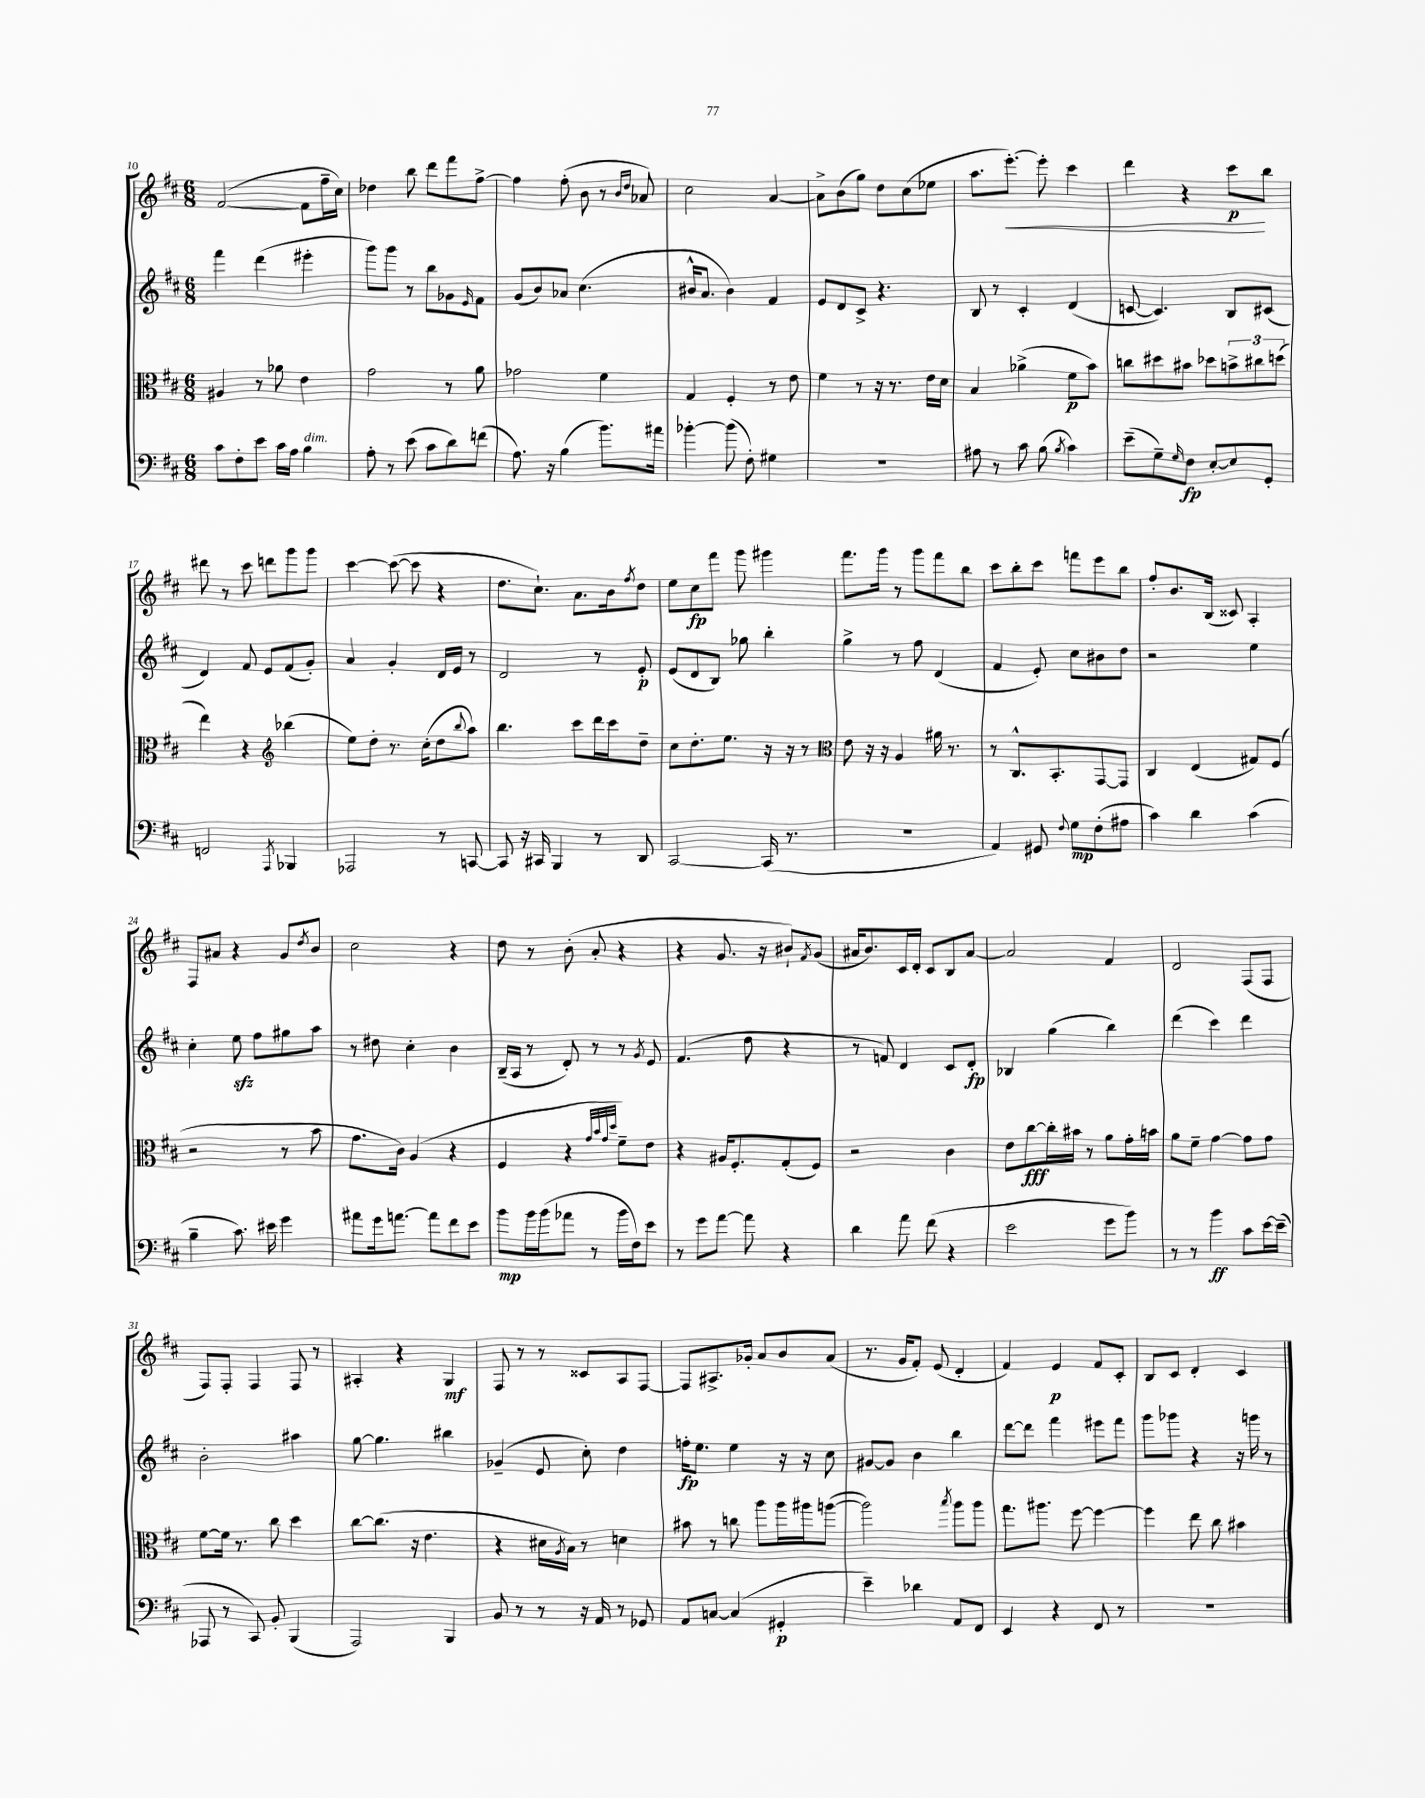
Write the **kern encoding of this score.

**kern	**kern	**kern	**kern
*staff4	*staff3	*staff2	*staff1
*clefF4	*clefC3	*clefG2	*clefG2
*k[f#c#]	*k[f#c#]	*k[f#c#]	*k[f#c#]
*M6/8	*M6/8	*M6/8	*M6/8
8c#	4A#	4fff#	([2f#
8F#'	.	.	.
8e	8r	(4ddd	.
16c#	8a-	.	.
16A	.	.	.
4B	4e	4eee#'	8f#]
.	.	.	16ff#~
.	.	.	16cc#)
=	=	=	=
8A'	2g	8ggg)	4dd-
8r	.	8ggg	.
(8e	.	8r	8bb
8c#	.	8bb	8ddd
8d)	8r	8g-	8fff#
.	.	16qqe	.
(8f	8a	8f#	[8ff#^
=	=	=	=
8.A)	2g-	(8g	4ff#]
.	.	8b)	.
16r	.	.	.
(4B	.	8a-	(8ff#'
.	.	(4.cc#	8b
8.b)	4f#	.	8r
.	.	.	16qqb
.	.	.	16qqdd
.	.	.	8a-)
16a#	.	.	.
=	=	=	=
[4b-'	4G	16b#^^	2cc#
.	.	8.a	.
(8b-]	4F#'	4b#)	.
8F#')	.	.	.
4G#	8r	4f#	[4a
.	8e	.	.
=	=	=	=
2.r	4f#	8e	8a^]
.	.	8d	(8b
.	8r	8c#^	8gg)
.	16r	4.r	8dd
.	8.r	.	.
.	.	.	(8cc#
.	16e	.	8ee-
.	16d	.	.
=	=	=	=
8A#	4B	8B	8.aa
8r	.	8r	.
.	.	.	[8.eee')
8c#	(4a-^	4c#'	.
(8B	.	.	8eee']
8qB	.	.	.
4c#)	8f#	(4d	4ccc#
.	8b)	.	.
=	=	=	=
(8e~	8cc	[8c	4ddd
8G~)	8dd#	4.c])	.
16qqG	.	.	.
8F#	8b#	.	4r
[8E'	8dd-	.	.
8E]	12b^	8B	8ccc#
.	12cc#	.	.
8GG'	.	(8c#	8bb
.	(12dd	.	.
=	=	=	=
2FF	4ee)	4d)	8ddd#
.	.	.	8r
.	4r	8f#	8ccc#
.	.	8e	8ddd
*	*clefG2	*	*
8qAAA	.	.	.
4BBB-	(4bb-	(8f#	8ggg
.	.	8g')	8ggg
=	=	=	=
2AAA-	8ee)	4a	[4ccc#
.	8dd'	.	.
.	8.r	4g'	(8ccc#_
.	.	.	8ccc#]
.	(16cc#'	.	.
8r	8dd	16d	4r
.	.	16e	.
.	8qqbb	.	.
[8CC	8aa)	8r	.
=	=	=	=
8CC]	4.bb	2d	8.dd
16r	.	.	.
16CC#	.	.	8.cc#`)
4BBB	.	.	.
.	8ccc#	.	8.a
8r	16ddd	8r	.
.	16ccc#	.	16b
.	.	.	8qff#
8DD	8dd~	8e'	8dd
=	=	=	=
[2CC#	8cc#	(8e	8ee
.	8.dd'	8d	8cc#
.	.	8B)	8fff#
.	8.ee	.	.
.	.	8gg-	8ggg
(16CC#]	16r	4bb'	4ggg#
8.r	16r	.	.
.	8r	.	.
=	=	=	=
*	*clefC3	*	*
2.r	8e	4gg^	8.fff#
.	16r	.	.
.	16r	.	16ggg
.	4A	8r	8r
.	.	8ff#	8ggg
.	16a#	(4d	8fff#
.	8.r	.	.
.	.	.	8bb
=	=	=	=
4AA)	8r	4f#	8ccc#
.	8.C#^^	.	8bb'
8GG#	.	8e')	8ccc#
.	8.BB'	.	.
8qqF#	.	.	.
8G	.	8cc#	8fff
(8F#'	[8GG	8b#	8eee
8A#	8GG]	8dd	8bb
=	=	=	=
4c#)	4C#	2r	8ff#'
.	.	.	8.b
4d	(4E	.	.
.	.	.	(16B
.	.	.	8c##)
(4c#	8G#)	4ee	4A'
.	(8F#	.	.
=	=	=	=
4B~	2r	4cc#'	8F#
.	.	.	8a#
8.c#)	.	8ee	4r
.	.	8ff#	.
16e#	.	.	.
4g	8r	8gg#	8g
.	.	.	8qdd
.	8b	8aa	8b
=	=	=	=
8a#	8.g	8r	2cc#
16g	.	8dd#	.
[8.a	16c#)	.	.
.	(4A	4cc#'	.
8a]	.	.	.
8f#	4r	4b	4r
8e	.	.	.
=	=	=	=
8b	4F#	(16B~	8dd
.	.	16A	.
16b	.	8r	8r
(16b	.	.	.
8a-	4r	8d')	(8b'
8r	.	8r	8a'
.	32qqg	.	.
.	32qqb	.	.
.	32qqg	.	.
.	32qqdd	.	.
16b	8f#~)	8r	4r
16F#)	.	.	.
.	.	8qg	.
8e	8e	8e	.
=	=	=	=
8r	4r	(4.f#	4r
8g	.	.	.
[8a	16A#	.	8.g
.	8.F#'	.	.
8a]	.	8dd	.
.	.	.	16r
4r	(8G'	4r	8b#`)
.	.	.	8qf#
.	8F#)	.	(8g
=	=	=	=
4d	2r	8r	16a#
.	.	.	8.b)
.	.	8f)	.
8a	.	4d	16c#
.	.	.	16d'
(8f#	.	.	8c#
4r	4c#	8c#	8B
.	.	8d'	[8a#
=	=	=	=
2e	8e	4B-	2a#]
.	[8cc#	.	.
.	16cc#']	(4gg	.
.	16b#	.	.
.	8r	.	.
8g	8a	4bb)	4f#
8b)	16g'	.	.
.	16b	.	.
=	=	=	=
8r	8a	(4ddd	2d
8r	8f#~	.	.
4b	[4g	4ccc#)	.
8c#	8g]	4ddd	(8F#
[16e	8g	.	8F#
(16e~]	.	.	.
=	=	=	=
8AAA-	[8f#	2b'	8F#)
8r	16f#]	.	8F#'
.	8.r	.	.
8CC#)	.	.	4F#
8BB'	8cc#	.	.
(4BBB	4dd	4aa#	8F#
.	.	.	8r
=	=	=	=
2AAA)	[8cc#	[8gg	4A#'
.	(8.cc#]	4.gg]	.
.	.	.	4r
.	16r	.	.
.	4.e	.	.
4BBB	.	4bb#	4G
=	=	=	=
8BB	4r	(4g-~	8F#
8r	.	.	8r
8r	16d#	8e	8r
.	8qA	.	.
.	16B)	.	.
16r	8r	8cc#')	8c##
16AA	.	.	.
8r	4d	4dd	8A
8GG-	.	.	[8F#
=	=	=	=
8AA	8b#	16ff'	8F#]
.	.	8.ee	.
[8C	8r	.	8.A#^
(4C]	8cc	4ee	.
.	.	.	16g-'
.	8aa	.	8a
4GG#'	16aa	16r	8b
.	16aa#	16r	.
.	([8aa	8cc#	(8a
=	=	=	=
4e~)	2aa])	[8g#	8.r
.	.	8g#]	.
.	.	.	16g
4d-	.	4b	8f#')
.	.	.	(8e
.	8qbb	.	.
8AA	8aa	4bb	4d'
8FF#	8aa	.	.
=	=	=	=
4EE	8.gg	[8ddd	4f#)
.	.	8ddd]	.
.	8.aa#	.	.
4r	.	4fff#	4e
.	[8ff#	.	.
8FF#	4ff#_	8eee#	8f#
8r	.	8fff#	8c#'
=	=	=	=
2.r	4ff#]	8ggg	8B
.	.	8ggg-	8c#
.	8ee	4r	4d'
.	8cc#	.	.
.	4b#	16r	4c#
.	.	16ggg	.
.	.	8r	.
==	==	==	==
*-	*-	*-	*-
